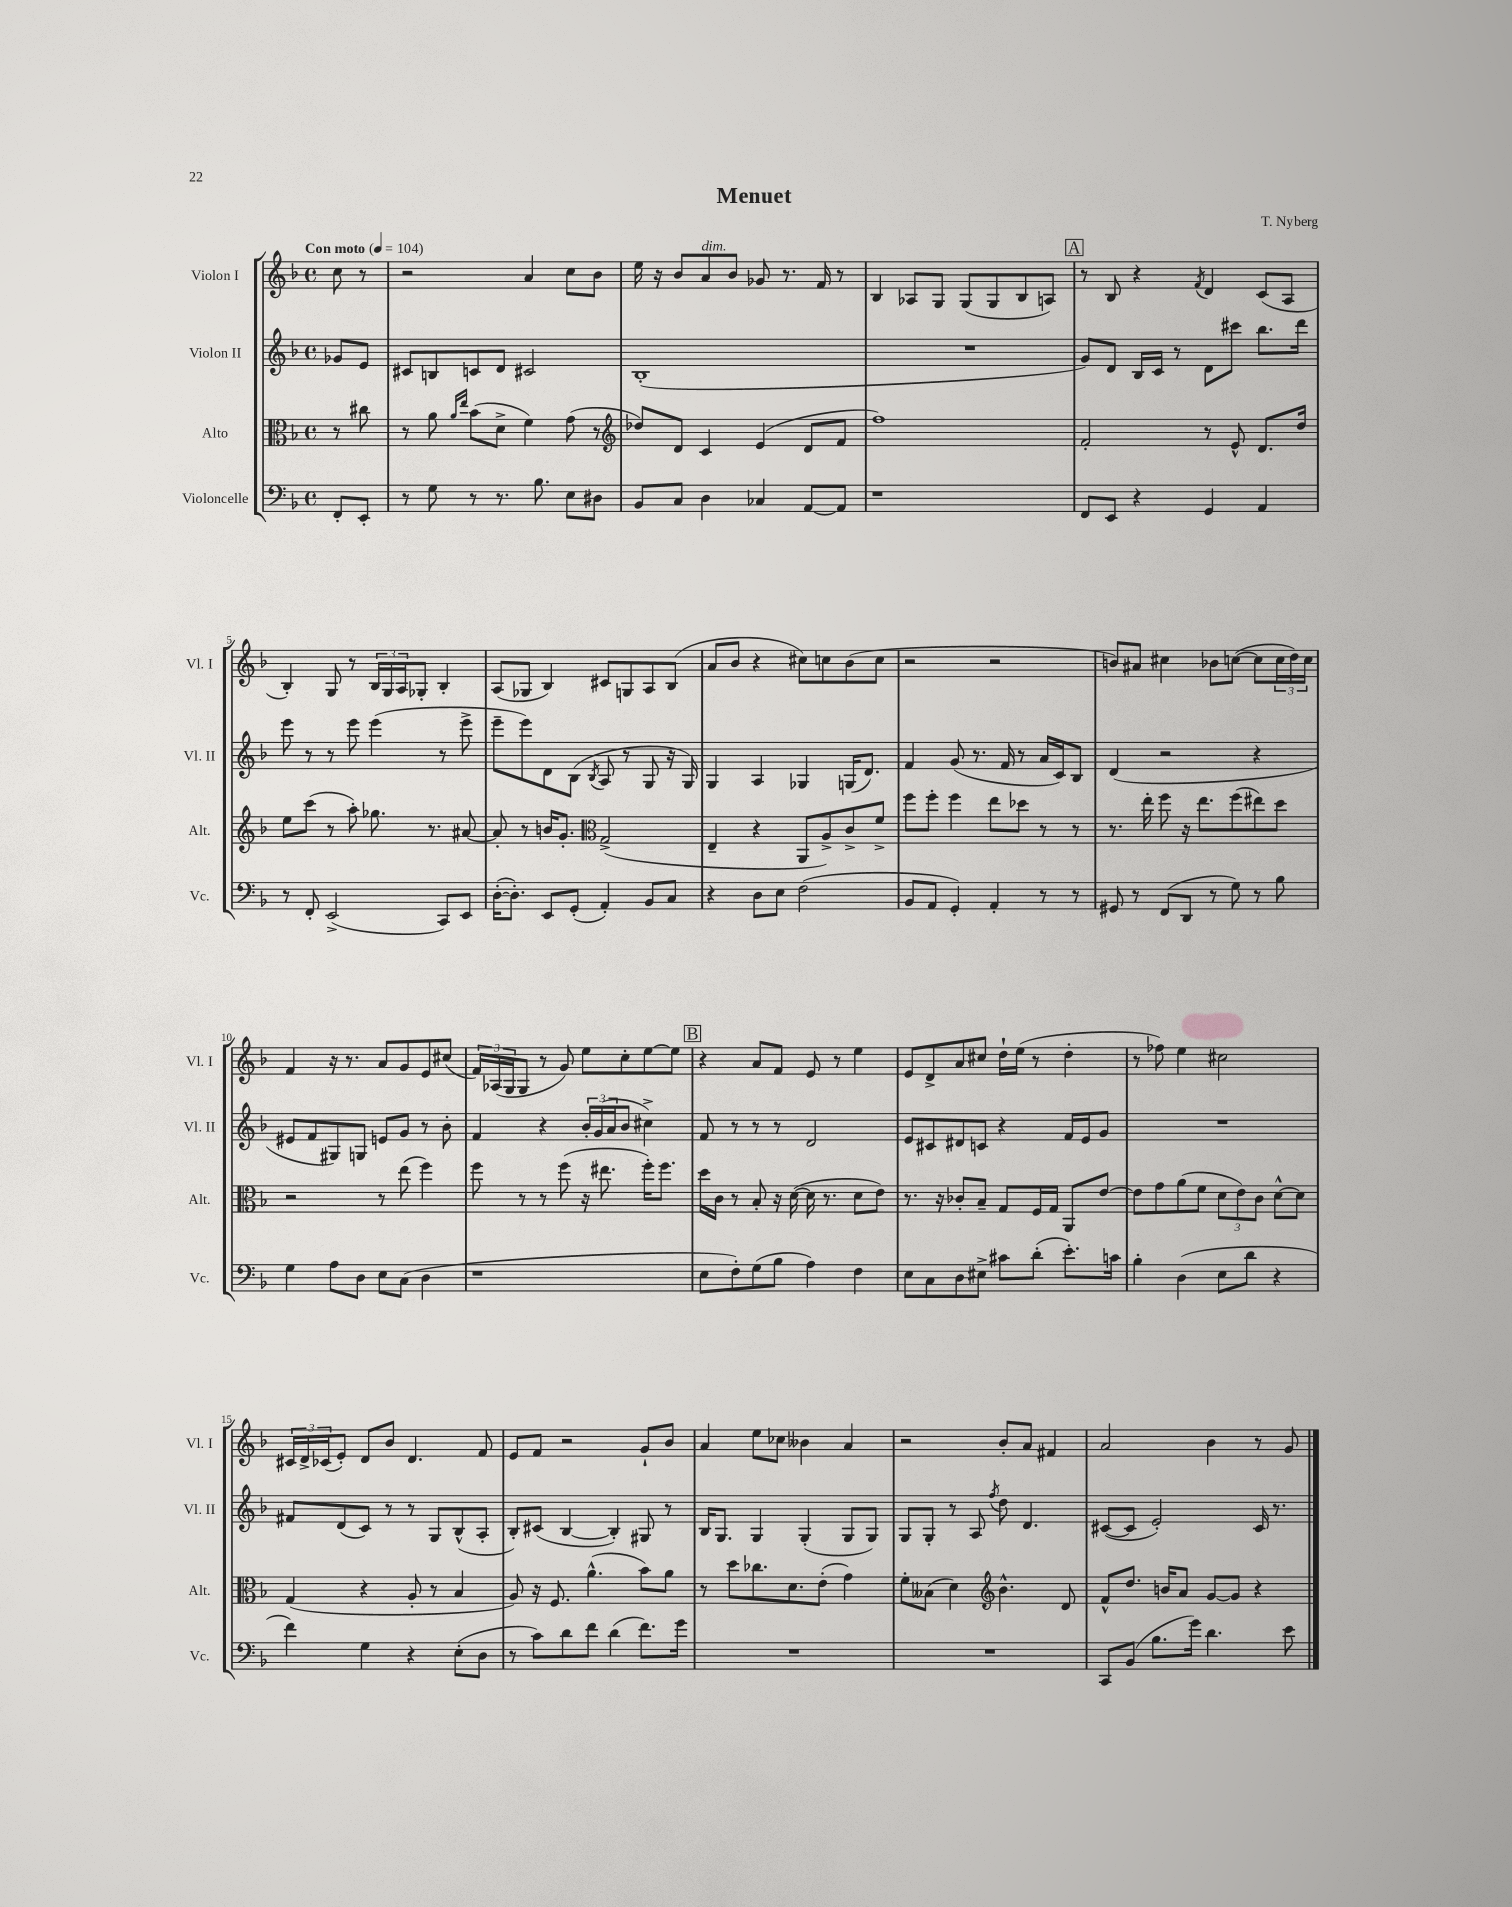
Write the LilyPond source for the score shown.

\header { title = "Menuet" composer = "T. Nyberg" }
<<
\new StaffGroup <<
\new Staff = "s0" \with { instrumentName = "Violon I" shortInstrumentName = "Vl. I" } {
    \clef treble \key f \major \defaultTimeSignature \time 4/4 \partial 4 \tempo "Con moto" 4 = 104
    c''8 r8 |
    r2 a'4 c''8 bes'8 |
    e''16 r16 bes'8 a'8^\markup { \italic "dim." } bes'8 ges'8 r8. f'16 r8 |
    bes4 aes8 g8 g8( g8 bes8 a8) |
    \mark \markup { \box "A" } r8 bes8 r4 \acciaccatura { f'8 } d'4 c'8( a8 |
    bes4-.) g8 r8 \tuplet 3/2 { bes16 g16 a16 } ges8-. bes4-. |
    a8( ges8 bes4) cis'8 g8 a8 bes8( |
    a'8 bes'8 r4 cis''8) c''8 bes'8( c''8 |
    r2 r2 |
    b'8) ais'8 cis''4 bes'8 c''8~( c''8 \tuplet 3/2 { c''16 d''16) c''16 } |
    f'4 r16 r8. a'8 g'8 e'8 cis''8( |
    \tuplet 3/2 { f'16) aes16( g16 } g8 r8 g'8) e''8 c''8-. e''8~ e''8 |
    \mark \markup { \box "B" } r4 a'8 f'8 e'8 r8 e''4 |
    e'8 d'8-> a'8 cis''8 d''16-! e''16( r8 d''4-. |
    r8 fes''8) e''4 cis''2 |
    \tuplet 3/2 { cis'16 d'16-> ces'16( } e'8-.) d'8 bes'8 d'4. f'8 |
    e'8 f'8 r2 g'8-! bes'8 |
    a'4 e''8 ces''8 beses'4 a'4 |
    r2 bes'8-. a'8 fis'4 |
    a'2 bes'4 r8 g'8 \bar "|." |
}
\new Staff = "s1" \with { instrumentName = "Violon II" shortInstrumentName = "Vl. II" } {
    \clef treble \key f \major \defaultTimeSignature \time 4/4 \partial 4
    ges'8 e'8 |
    cis'8 b8 c'8 d'8 cis'2 |
    bes1-.( |
    R1 |
    \mark \markup { \box "A" } g'8) d'8 bes16 c'16 r8 d'8 cis'''8 bes''8. d'''16 |
    e'''8 r8 r8 e'''8 e'''4( r8 e'''8-> |
    e'''8-- e'''8) d'8 bes8( \acciaccatura { bes8 } a8 r8 g8 r16 g16) |
    g4 a4 ges4 g16( d'8.) |
    f'4 g'8( r8. f'16 r8 a'16 c'16) bes8 |
    d'4( r2 r4 |
    eis'8 f'8 gis8) g8 e'8 g'8 r8 bes'8-. |
    f'4 r4 \tuplet 3/2 { bes'16-. g'16( a'16 } bes'8 cis''4->) |
    \mark \markup { \box "B" } f'8 r8 r8 r8 d'2 |
    e'8 cis'8 dis'8 c'8 r4 f'16 e'16 g'8 |
    R1 |
    fis'8 d'8( c'8) r8 r8 g8 bes8-^( a8-. |
    bes8-.) cis'8( bes4~ bes4-.) gis8 r8 |
    bes16 g8. g4 g4-.( g8 g8) |
    g8 g8-. r8 a8 \acciaccatura { f''8 } d''8 d'4. |
    cis'8~( cis'8 e'2-.) cis'16 r8. \bar "|." |
}
\new Staff = "s2" \with { instrumentName = "Alto" shortInstrumentName = "Alt." } {
    \clef alto \key f \major \defaultTimeSignature \time 4/4 \partial 4
    r8 cis''8 |
    r8 a'8 \grace { a'16 e''16 } bes'8( d'8-> f'4) g'8( r8 |
    \clef treble des''8) d'8 c'4 e'4( d'8 f'8 |
    f''1) |
    \mark \markup { \box "A" } f'2-. r8 e'8-^ d'8. d''16 |
    e''8 c'''8( r8 a''8-.) ges''8. r8. ais'8~ |
    ais'8-. r8 b'16 g'8.-. \clef alto g2->( |
    e4-- r4 a,8 a8->) c'8-> f'8-> |
    f''8 f''8-. f''4 e''8 des''8 r8 r8 |
    r8. e''16-. f''8 r16 e''8. f''8( eis''8) d''8 |
    r2 r8 e''8( f''4) |
    f''8 r8 r8 f''8( r16 eis''8. f''16-.) f''8. |
    \mark \markup { \box "B" } d''16 c'16 r8 bes8-. r16 d'16~( d'16 r8. d'8 e'8) |
    r8. r16 ces'8-. bes8-- g8 f16 g16 a,8 e'8~ |
    e'8 g'8 a'8( f'8 \tuplet 3/2 { d'8 e'8) c'8 } d'8~-^ d'8 |
    g4( r4 a8-. r8 bes4 |
    a8) r16 f8. a'4.-^( bes'8) a'8 |
    r8 d''8 ces''8. d'8. e'8-.( g'4) |
    f'8-. beses8( d'4) \clef treble bes'4.-^ d'8 |
    f'8-^ d''8. b'16 a'8 g'8~ g'8 r4 \bar "|." |
}
\new Staff = "s3" \with { instrumentName = "Violoncelle" shortInstrumentName = "Vc." } {
    \clef bass \key f \major \defaultTimeSignature \time 4/4 \partial 4
    f,8-. e,8-. |
    r8 g8 r8 r8. bes8. e8 dis8 |
    bes,8 c8 d4 ces4 a,8~ a,8 |
    r1 |
    \mark \markup { \box "A" } f,8 e,8 r4 g,4 a,4 |
    r8 f,8-. e,2->( c,8) e,8 |
    d16~-.( d8.-.) e,8 g,8-.( a,4-.) bes,8 c8 |
    r4 d8 e8 f2( |
    bes,8 a,8 g,4-.) a,4-. r8 r8 |
    gis,8 r8 f,8( d,8 r8 g8) r8 bes8 |
    g4 a8 d8 e8 c8( d4 |
    r1 |
    \mark \markup { \box "B" } e8 f8-.) g8( bes8 a4) f4 |
    e8 c8 d8 eis8-> cis'8 d'8-.( e'8.-.) c'16 |
    bes4-. d4( e8 d'8 r4 |
    f'4) g4 r4 e8-.( d8 |
    r8 c'8) d'8 f'8 d'4( f'8.) g'16 |
    R1 |
    R1 |
    c,8 bes,8( bes8. g'16) d'4. e'8 \bar "|." |
}
>>
>>
